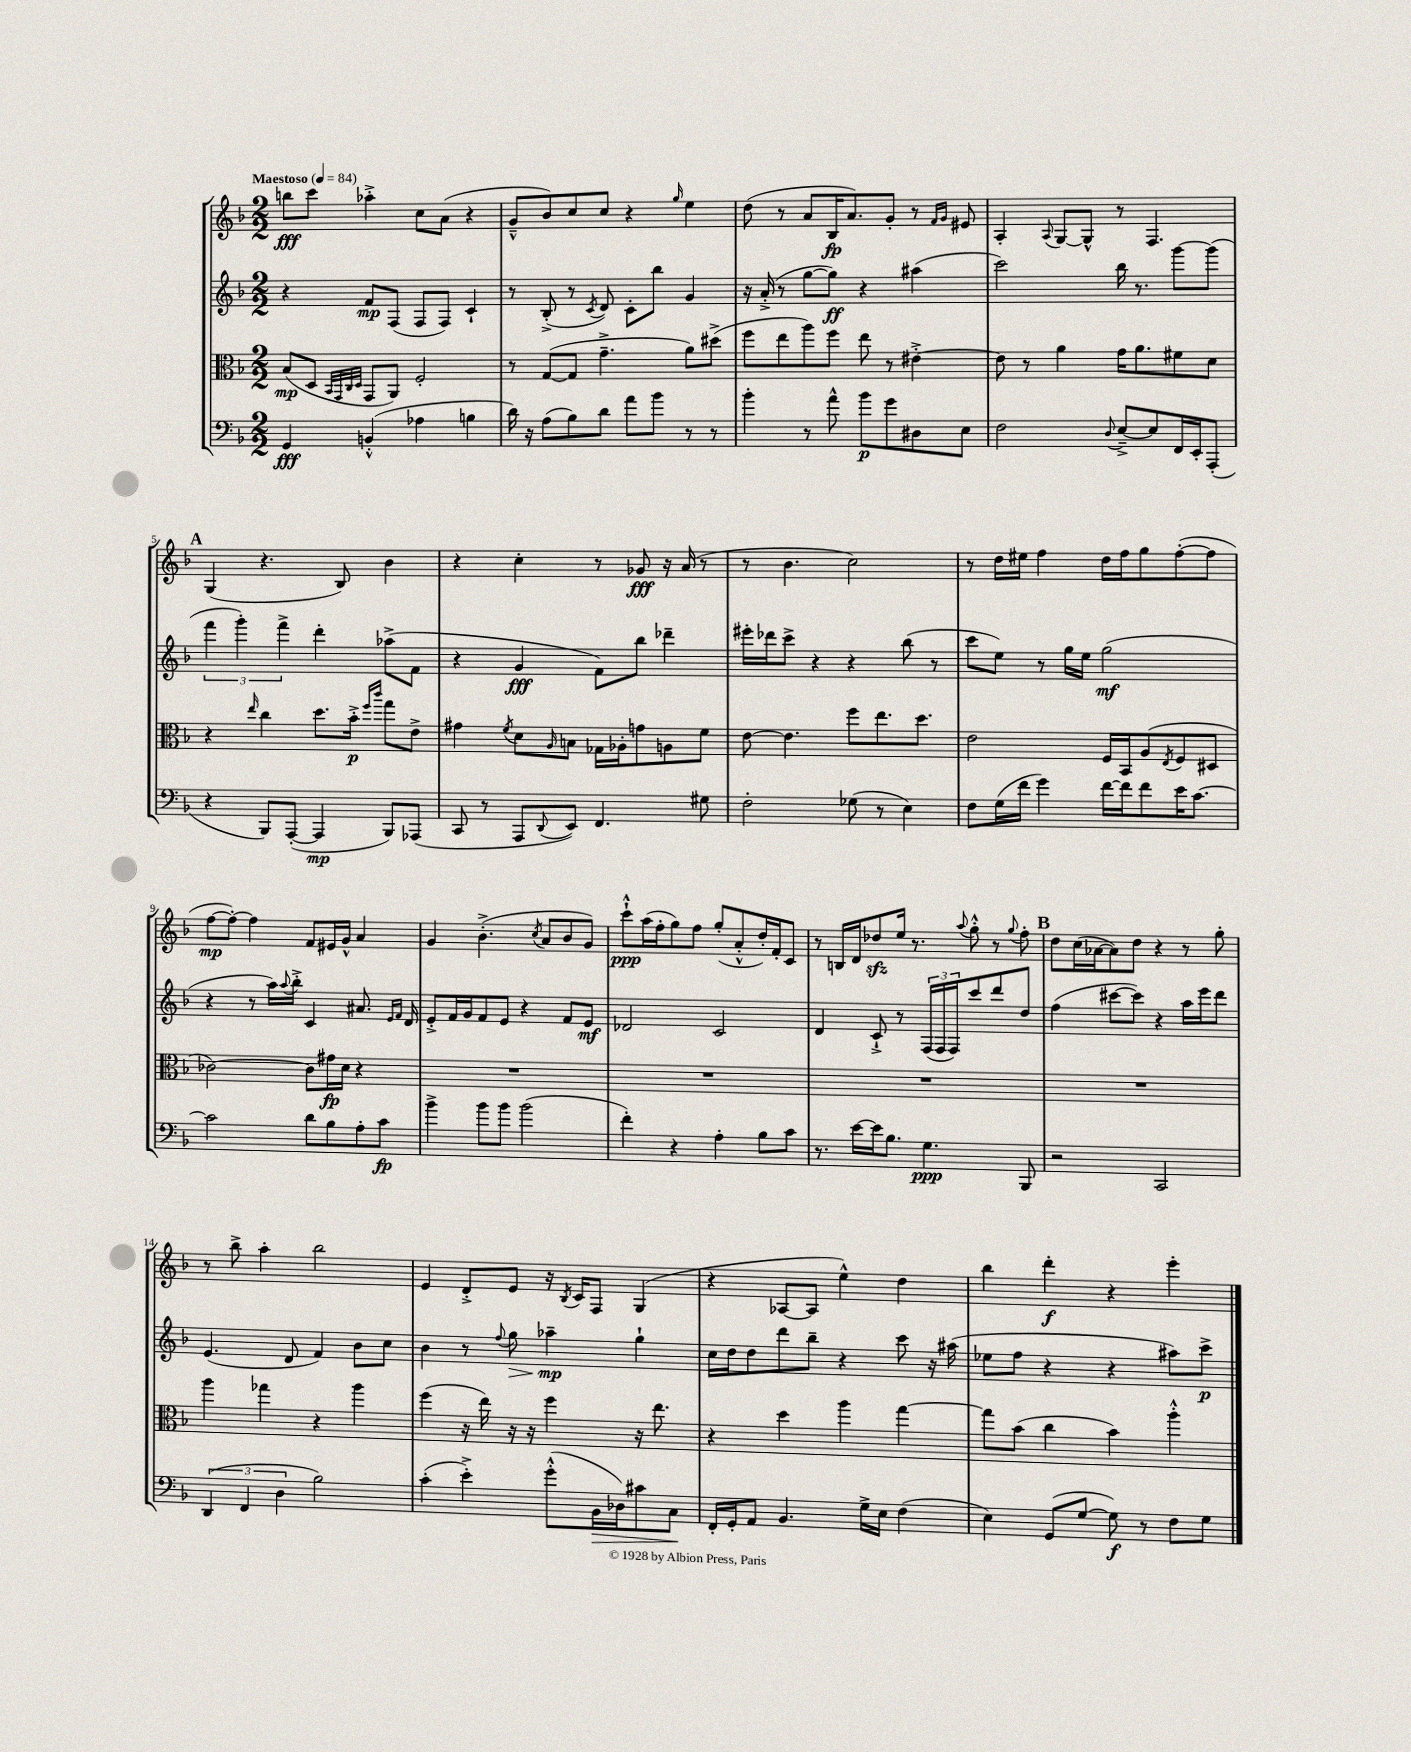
<<
\new StaffGroup <<
\new Staff = "s0" {
    \clef treble \key f \major \numericTimeSignature \time 2/2 \tempo "Maestoso" 4 = 84
    b''8\fff c'''8 aes''4-.-> c''8 a'8( r4 |
    g'8---^ bes'8) c''8 c''8 r4 \grace { g''16 } e''4 |
    d''8( r8 a'8 bes16\fp a'8.) g'8-. r8 \grace { f'16 g'16 } eis'8 |
    a4-. \appoggiatura { a8 } g8~ g8-^ r8 f4. |
    \mark \markup { \bold "A" } g4( r4. bes8) bes'4 |
    r4 c''4-. r8 ges'8\fff r16 a'16( r8 |
    r8 bes'4. c''2) |
    r8 d''16 eis''16 f''4 d''16 f''16 g''8 f''8~-.( f''8 |
    f''8~\mp f''8~-.) f''4 f'8 eis'16 g'16-^ a'4 |
    g'4 bes'4.-.->( \acciaccatura { c''8 } a'8 bes'8 g'8) |
    c'''8-!-^\ppp a''16( f''16-. g''8) f''8 g''8-.( a'8-.-^ d''16-.) f'16-. c'8 |
    r8 b16 d'16 des''8\sfz e''16 r8. \appoggiatura { a''8 } g''8-.-^ r8 \appoggiatura { g''8 } f''8-. |
    \mark \markup { \bold "B" } d''8 c''16( aes'16~ aes'8) d''8 r4 r8 g''8-. |
    r8 bes''8-> a''4-. bes''2 |
    e'4 d'8-.-> e'8 r16 \acciaccatura { bes8 } c'16 f8 g4( |
    r4 aes8~ aes8 e''4-^) d''4 |
    bes''4 d'''4-.\f r4 e'''4-. \bar "|." |
}
\new Staff = "s1" {
    \clef treble \key f \major \numericTimeSignature \time 2/2
    r4 f'8\mp f8( f8 f8) c'4-! |
    r8 bes8-.->( r8 \acciaccatura { c'8 } d'8) c'8-. bes''8 g'4 |
    r16 a'16-.->( r8 g''8~ g''8\ff) r4 ais''4( |
    c'''2) bes''16 r8. g'''8~ g'''8( |
    \mark \markup { \bold "A" } \tuplet 3/2 { f'''4 g'''4-.) f'''4-> } d'''4-. aes''8->( f'8 |
    r4 g'4\fff f'8) bes''8 des'''4-- |
    eis'''16-. des'''16 c'''8-> r4 r4 bes''8( r8 |
    c'''8 e''8) r8 g''16 e''16 g''2\mf( |
    r4 r8 a''16) \appoggiatura { a''8 } bes''16-.-> c'4 ais'8. \grace { e'16 f'16 } d'16 |
    e'8-.-> f'16 g'16 f'8 e'8 r4 f'8 e'8\mf |
    des'2 c'2 |
    d'4 c'8-!-> r8 \tuplet 3/2 { f16( f16 f16) } c'''8 d'''8 d''8 |
    \mark \markup { \bold "B" } f''4( cis'''8~ cis'''8) r4 a''16 e'''16 d'''8 |
    e'4.( d'8 f'4) bes'8 c''8 |
    bes'4 r8 \appoggiatura { f''8 } g''8\> aes''4--\mp\! g''4-! |
    c''16 d''16 d''8 d'''8 bes''8-- r4 c'''8 r16 ais''16( |
    ees''8 f''8 r4 r4 ais''8) c'''8->\p \bar "|." |
}
\new Staff = "s2" {
    \clef alto \key f \major \numericTimeSignature \time 2/2
    bes8\mp( d8 \grace { bes,32 g,32 c32 d32 } g,8 a,8) f2-. |
    r8 g8~( g8 g'4.---> a'8) dis''8->( |
    f''8 e''8 a''8) f''8 e''8 r8 eis'4~-.-> |
    eis'8 r8 a'4 g'16 a'8. fis'8 d'8 |
    \mark \markup { \bold "A" } r4 \grace { e''16 } c''4 d''8. bes'16-.->\p \grace { f''16 c'''16 } g''8 e'8-> |
    gis'4 \acciaccatura { f'8 } d'8 \grace { a16 } b8 ges16 aes16-. g'8 a8 f'8 |
    e'8~ e'4. f''8 e''8. d''8. |
    e'2 f16 bes,16 a8( \acciaccatura { e8 } f8 dis8 |
    ces'2~) ces'8 gis'16\fp d'16 r4 |
    R1 |
    R1 |
    R1 |
    \mark \markup { \bold "B" } R1 |
    a''4 ges''4 r4 a''4 |
    f''4( r16 e''16) r16 r16 f''4 r16 e''8. |
    r4 d''4 a''4 g''4~ |
    g''8 bes'8( c''4 bes'4) a''4-.-^ \bar "|." |
}
\new Staff = "s3" {
    \clef bass \key f \major \numericTimeSignature \time 2/2
    g,4\fff b,4-.-^( aes4 b4 |
    d'16) r16 a8( bes8) d'8 a'8 bes'8 r8 r8 |
    bes'4-. r8 a'8-^ bes'8\p g'8 dis8 e8 |
    f2 \appoggiatura { d8 } e8~---> e8 f,16 e,16-. a,,8-.( |
    \mark \markup { \bold "A" } r4 bes,,8) a,,8~-.( a,,4\mp bes,,8) aes,,8( |
    c,8 r8 a,,8 \appoggiatura { d,8 } e,8) f,4. gis8 |
    f2-. ges8( r8 e4) |
    f8 g16( f'16 g'4) f'16~ f'16 f'8 e'16 c'8.~ |
    c'2 d'8 bes8 a8-. c'8\fp |
    bes'4-> bes'8 bes'8 bes'2( |
    f'4-.) r4 a4-. bes8 c'8 |
    r8. e'16~ e'16 bes8. g4.\ppp bes,,8 |
    \mark \markup { \bold "B" } r2 c,2 |
    \tuplet 3/2 { d,4( f,4 d4 } bes2) |
    c'4-.( e'4-.->) g'8-.-^( bes,16\> des16) cis'8 c8\! |
    f,16-. g,16-. a,8 bes,4. g16-> e16 f4( |
    e4) g,8( g8~ g8\f) r8 f8 g8 \bar "|." |
}
>>
>>
